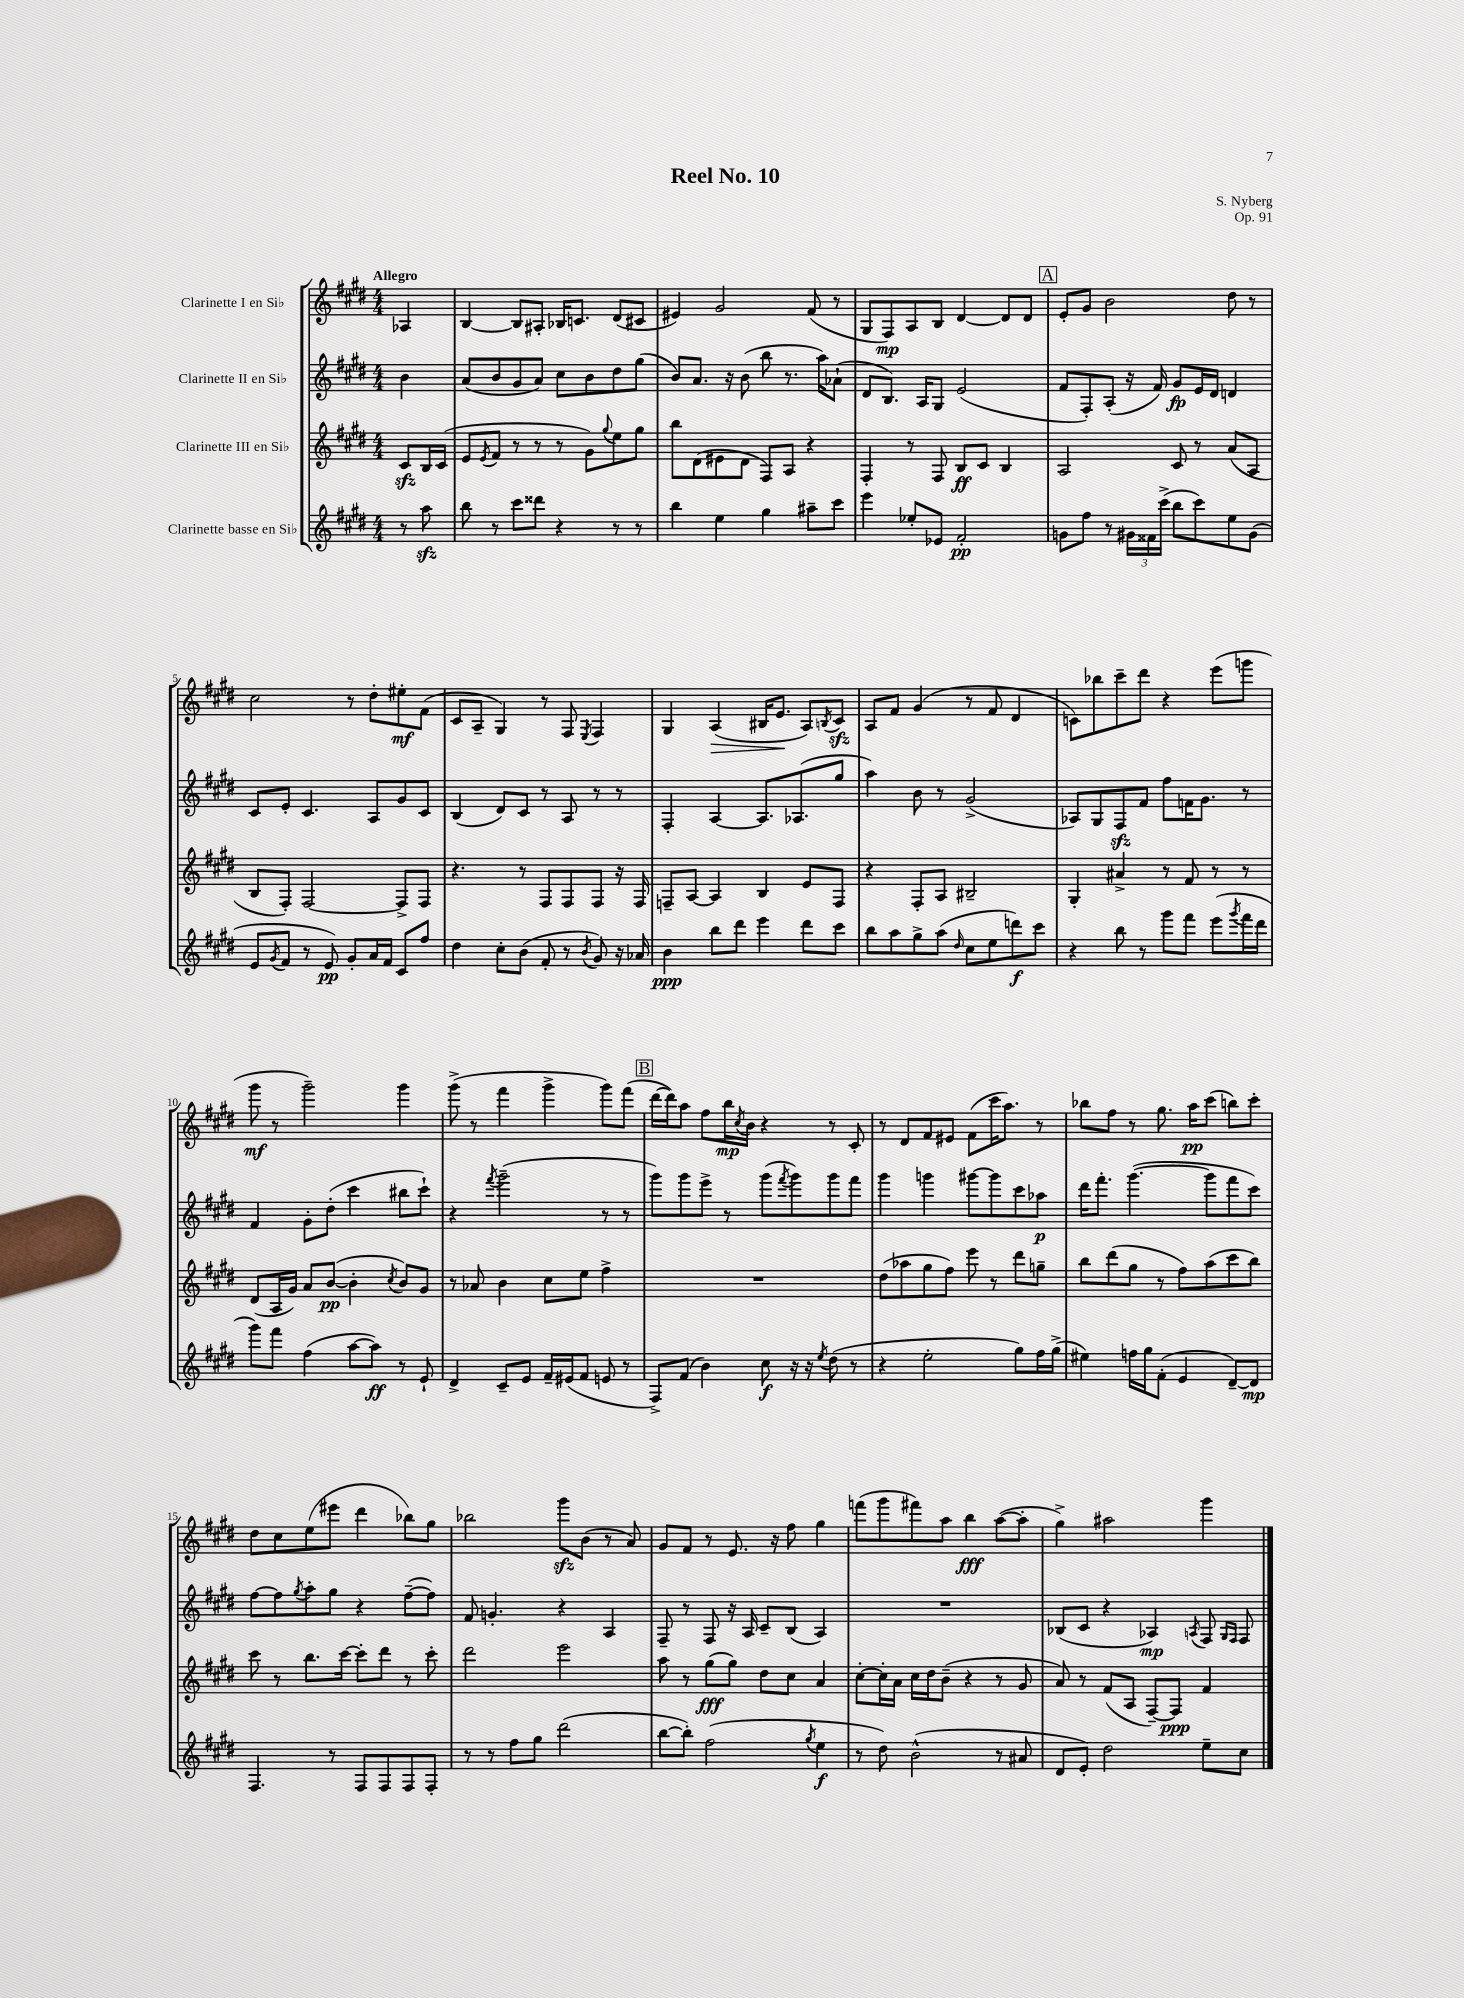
\header { title = "Reel No. 10" composer = "S. Nyberg" opus = "Op. 91" }
<<
\new StaffGroup <<
\new Staff = "s0" \with { instrumentName = "Clarinette I en Sib" } {
    \clef treble \key e \major \numericTimeSignature \time 4/4 \partial 4 \tempo "Allegro"
    aes4 |
    b4~ b8 ais8-. bes16 c'8. dis'8( cis'8 |
    eis'4) gis'2 fis'8( r8 |
    gis8 fis8\mp) a8 b8 dis'4~ dis'8 dis'8 |
    \mark \markup { \box "A" } e'8-. gis'8 b'2 dis''8 r8 |
    cis''2 r8 dis''8-. eis''8-.\mf fis'8( |
    cis'8 a8-- gis4) r8 fis8 \acciaccatura { e8 } fis4 |
    gis4 a4\>( bis16 e'8.\! a8) \acciaccatura { b8 } cis'8\sfz |
    a8 fis'8 gis'4( r8 fis'8 dis'4 |
    c'8) bes''8 cis'''8-- dis'''8 r4 e'''8( g'''8 |
    gis'''8\mf r8 gis'''2--) gis'''4 |
    gis'''8->( r8 fis'''4 gis'''4-> gis'''8) fis'''8( |
    \mark \markup { \box "B" } dis'''16~ dis'''16) a''8 fis''8 b''16\mp \acciaccatura { cis''8 } b'16 r4 r8 cis'8-. |
    r8 dis'8 fis'8 eis'8 fis'8( cis'''16 a''8.) r8 |
    bes''8 fis''8 r8 gis''8. a''16\pp cis'''8( b''8) cis'''8-. |
    dis''8 cis''8 e''8( eis'''8 dis'''4 bes''8) gis''8 |
    bes''2 gis'''8\sfz b'8( r8 a'8) |
    gis'8 fis'8 r8 e'8. r16 fis''8 gis''4 |
    f'''8( gis'''8 fis'''8) a''8 b''4\fff a''8~( a''8-. |
    gis''4->) ais''2 gis'''4 \bar "|." |
}
\new Staff = "s1" \with { instrumentName = "Clarinette II en Sib" } {
    \clef treble \key e \major \numericTimeSignature \time 4/4 \partial 4
    b'4 |
    a'8( b'8 gis'8 a'8) cis''8 b'8 dis''8 gis''8( |
    b'8) a'8. r16 b'8( b''8 r8. a''16) aes'8-!( |
    dis'8 b8.) a16 gis8 e'2( |
    \mark \markup { \box "A" } fis'8 fis8-.) a8-.( r16 fis'16) gis'8\fp e'16 dis'16 d'4 |
    cis'8 e'8-. cis'4. a8 gis'8 cis'8 |
    b4( dis'8) cis'8 r8 a8 r8 r8 |
    fis4-. a4~ a8. aes8.( gis''8 |
    a''4) b'8 r8 gis'2->( |
    aes8) gis8 fis8\sfz fis'8 fis''8 f'16 gis'8. r8 |
    fis'4 gis'8-. dis''8-.( cis'''4 bis''8 cis'''8-!) |
    r4 \acciaccatura { fis'''8 } gis'''2--( r8 r8 |
    \mark \markup { \box "B" } gis'''8) gis'''8 e'''8-> r8 gis'''8( \acciaccatura { fis'''8 } gis'''8) gis'''8 fis'''8 |
    gis'''4 g'''4 gis'''8~ gis'''8 cis'''8 aes''8\p |
    dis'''16 fis'''8.-. gis'''4.~( gis'''8 fis'''8 cis'''8) |
    fis''8~ fis''8 \acciaccatura { gis''8 } a''8-. gis''8 r4 fis''8~--( fis''8) |
    fis'8 g'4.-. r4 a4 |
    fis8-- r8 fis8 r16 a16 cis'8-- b8( a4) |
    R1 |
    bes8( cis'8 r4 aes4\mp) \acciaccatura { a8 } fis8 \grace { gis16 fis16 } fis8 \bar "|." |
}
\new Staff = "s2" \with { instrumentName = "Clarinette III en Sib" } {
    \clef treble \key e \major \numericTimeSignature \time 4/4 \partial 4
    cis'8\sfz b16 cis'16( |
    e'8 \acciaccatura { e'8 } fis'8 r8 r8 r8 gis'8) \appoggiatura { gis''8 } e''8 gis''8 |
    b''8 dis'8( eis'8 dis'8 fis8) a8 r4 |
    fis4-. r8 fis8 b8\ff cis'8 b4 |
    \mark \markup { \box "A" } a2 cis'8 r8 a'8( a8 |
    b8 fis8-.) fis2~ fis8-> fis8 |
    r4. r8 fis8 fis8 fis8 r16 fis16 |
    f8-- a8~ a4 b4 e'8 f8 |
    r4 fis8-. a8 bis2-- |
    gis4-. ais'4-> r8 fis'8 r8 r8 |
    dis'8( a16 gis'16) a'8 b'8~\pp( b'4-. \acciaccatura { cis''8 } b'8) gis'8 |
    r8 aes'8 b'4 cis''8 e''8 fis''4-> |
    \mark \markup { \box "B" } R1 |
    dis''8( aes''8 gis''8 fis''8) e'''8 r8 dis'''8 g''8-- |
    b''8 dis'''8( gis''8 r8 fis''8) a''8( cis'''8 b''8) |
    cis'''8 r8 b''8. cis'''16~ cis'''8-. dis'''8 r8 cis'''8-. |
    dis'''2 e'''2 |
    a''8 r8 gis''8\fff( gis''8) dis''8 cis''8 a'4 |
    cis''8~-. cis''16-. a'16 cis''16 dis''16 b'8--( r4 r8 gis'8 |
    a'8) r8 fis'8( a8 fis8~--) fis8\ppp fis'4 \bar "|." |
}
\new Staff = "s3" \with { instrumentName = "Clarinette basse en Sib" } {
    \clef treble \key e \major \numericTimeSignature \time 4/4 \partial 4
    r8 a''8\sfz |
    b''8 r8 cis'''8 disis'''8 r4 r8 r8 |
    b''4 e''4 gis''4 ais''8-- cis'''8 |
    e'''4 ees''8-. ees'8 fis'2-.\pp |
    \mark \markup { \box "A" } g'8 fis''8 r8 \tuplet 3/2 { gis'16 fisis'16 cis'''16->( } b''8 cis'''8) e''8 gis'8( |
    e'8 \acciaccatura { gis'8 } fis'8 r8 e'8\pp) gis'8-. a'16 fis'16 cis'8 fis''8 |
    dis''4 cis''8-. b'8( fis'8-. r8 \acciaccatura { b'8 } gis'8) r16 aes'16 |
    b'4\ppp b''8 dis'''8 e'''4 dis'''8 cis'''8 |
    b''8 a''8 gis''8-> a''8( \grace { dis''16 } cis''8 e''8 d'''8\f) cis'''8 |
    r4 b''8 r8 gis'''8 fis'''8 e'''8( \acciaccatura { gis'''8 } fis'''16 dis'''16 |
    gis'''8) fis'''8 fis''4( a''8~ a''8\ff) r8 e'8-! |
    dis'4-> cis'8-- e'8 fis'16-- eis'16( fis'8 e'8 r8 |
    \mark \markup { \box "B" } fis8->) fis'8( b'4) cis''8\f r16 r16 \acciaccatura { e''8 } dis''8( r8 |
    r4 e''2-. gis''8) fis''16 gis''16->( |
    eis''4) f''16 gis''16 fis'8-.( e'4 dis'8~--) dis'8\mp |
    fis4. r8 fis8 fis8 fis8 fis8-. |
    r8 r8 fis''8 gis''8 dis'''2( |
    b''8~ b''8-.) fis''2( \acciaccatura { gis''8 } e''4\f |
    r8 dis''8) b'2-^( r8 ais'8 |
    dis'8 e'8-.) dis''2 e''8-- cis''8 \bar "|." |
}
>>
>>
